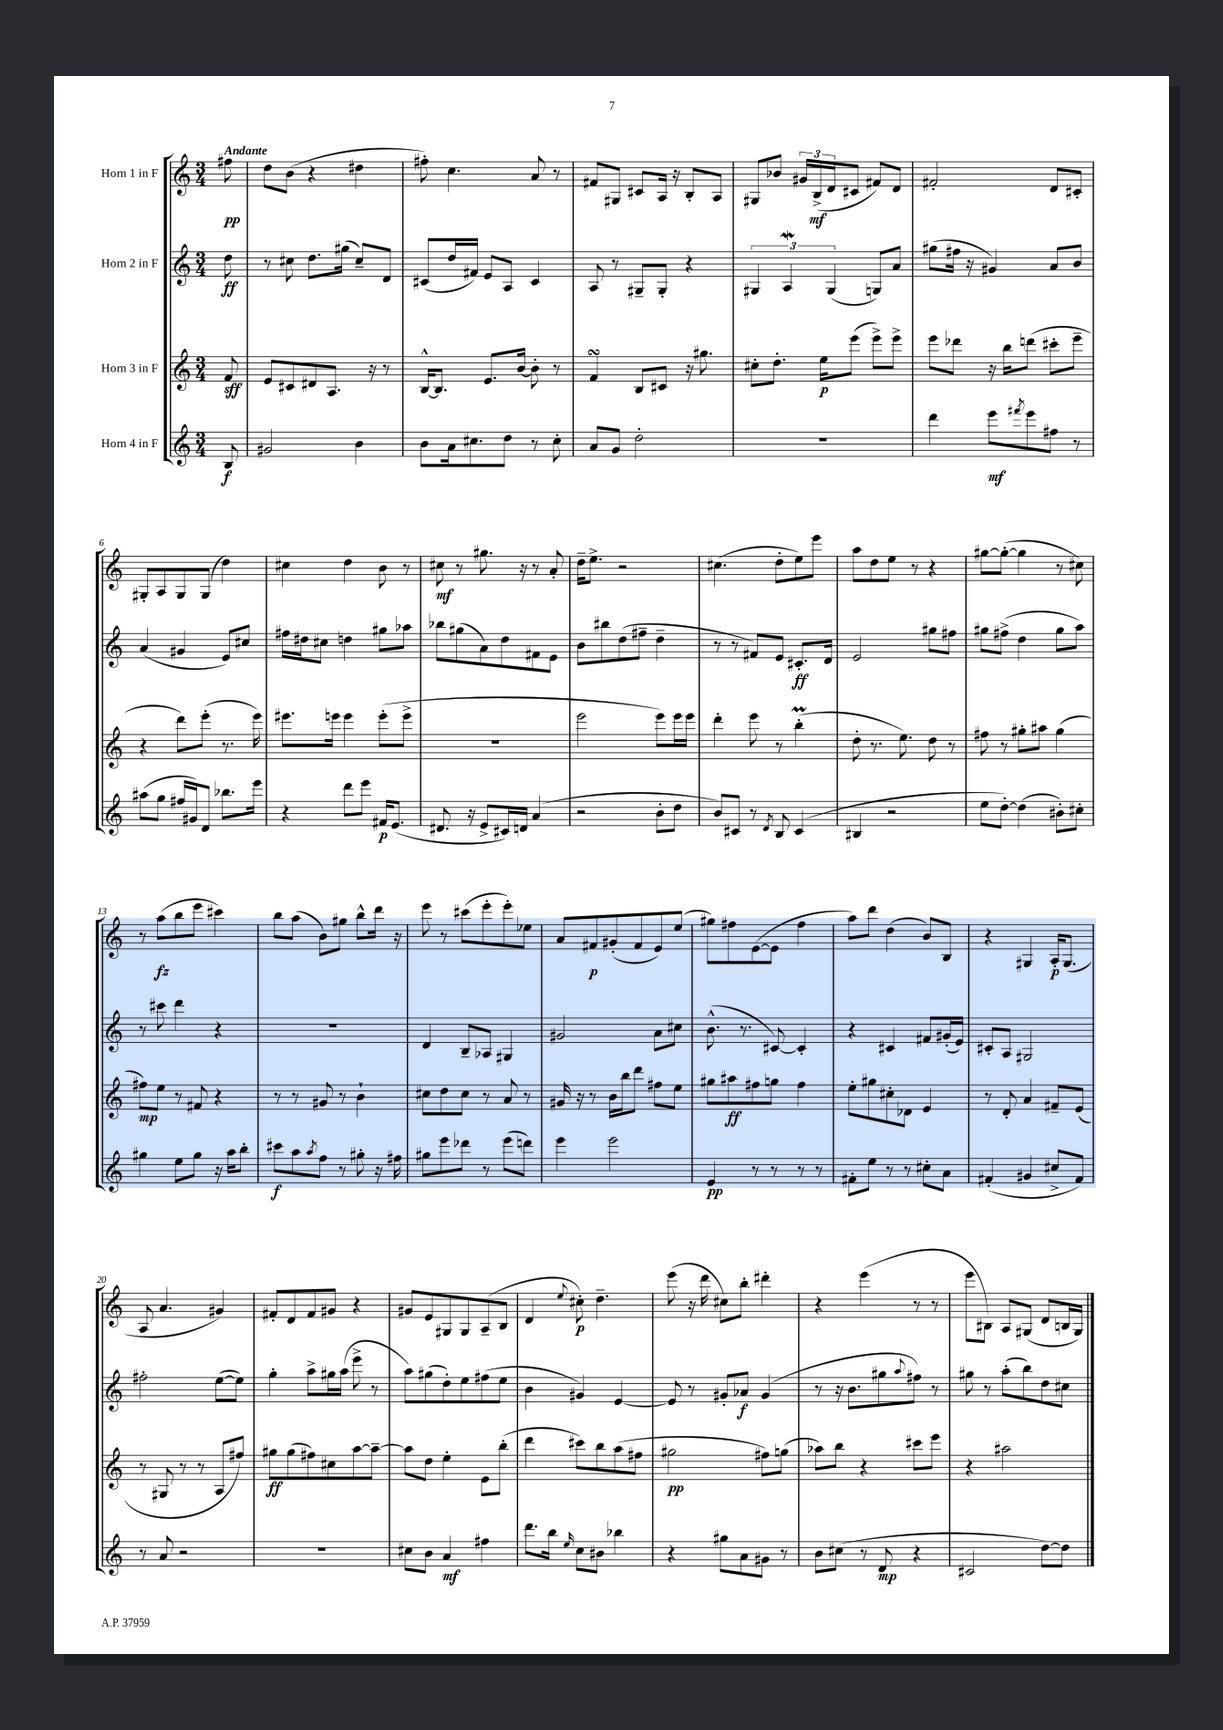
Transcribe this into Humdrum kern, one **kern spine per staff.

**kern	**kern	**kern	**kern
*staff4	*staff3	*staff2	*staff1
*clefG2	*clefG2	*clefG2	*clefG2
*k[]	*k[]	*k[]	*k[]
*M3/4	*M3/4	*M3/4	*M3/4
8B	8f	8dd	8ff#
=	=	=	=
2g#	8e	8r	8dd
.	8c#	8cc#	(8b
.	8d#	8.dd	4r
.	8.A	.	.
.	.	(16gg#	.
4b	.	8cc#~)	4dd#
.	16r	.	.
.	8r	8d	.
=	=	=	=
8b	[16B^^	(8c#	8ff#')
.	8.B]	.	.
16a	.	16dd	4.cc
8.cc#	.	16f#)	.
.	8.e	8e	.
8dd	.	8A	.
.	[16b	.	.
8r	8b']	4c#	8a
8cc#'	8r	.	8r
=	=	=	=
8a	4f	8A	8f#
8g	.	8r	8G#
2dd'	8B	8G#~	8c#
.	8c#	8G#'	16A
.	.	.	16r
.	16r	4r	8B'
.	8.gg#	.	.
.	.	.	8A
=	=	=	=
2.r	8cc#'	6G#	8G#
.	8.dd'	.	8b-
.	.	6A	.
.	.	.	24g#
.	.	.	(24B^
.	16ee	.	.
.	.	(6G#	24d
.	(8eee	.	8c#
.	8eee^)	8G)	8f#)
.	8eee^	8a	8d
=	=	=	=
4ddd	8eee	(8gg#	2f#'
.	8ddd-	16ff#	.
.	.	16r	.
8eee	16r	4g#)	.
.	16bb	.	.
8qfff#	.	.	.
8eee	(8ddd	.	.
8ff#	8ccc#'	8a	8d
8r	8eee~	8b	8c#'
=	=	=	=
(8aa#	4r	(4a	8G#'
8gg	.	.	8A
16ff#	8ddd)	4g#	8G#
16g#)	.	.	.
8d	(8eee'	.	(8G#
8.bb-	8.r	8e)	4dd)
.	.	8cc#	.
16eee	16eee)	.	.
=	=	=	=
4r	8.eee#	16ff#	4cc#
.	.	16dd#	.
.	.	8cc#	.
.	16eee	.	.
8ddd	4eee	4dd	4dd
8eee	.	.	.
16f#	(8eee'	8gg#	8b
(8.e	.	.	.
.	8eee^	8aa-	8r
=	=	=	=
8.d#	2.r	8bb-	8cc#
.	.	(8gg#	8r
16r	.	.	.
8e^	.	8a)	8.gg#
16c#)	.	8dd	.
16d	.	.	16r
(4a	.	8f#	8r
.	.	8e	8a'
=	=	=	=
2r	2eee	8b	16dd~
.	.	.	8.ee^
.	.	8bb#	.
.	.	(8dd	2r
.	.	8ff#~	.
8b'	8eee)	4dd~	.
8dd	16eee	.	.
.	16eee	.	.
=	=	=	=
8b)	4ddd'	8r	(4.cc#
8c#	.	8r	.
8r	8eee	8f#)	.
8qd	.	.	.
8B	8r	8e	8dd'
(4c#	(4bb'	8.c#'	8ee)
.	.	.	8eee
.	.	16d	.
=	=	=	=
4B#	8dd'	2e	8aa
.	8.r	.	8dd
2r	.	.	8ee
.	8.ee)	.	.
.	.	.	8r
.	8dd	8gg#	4r
.	8r	8ff#	.
=	=	=	=
8ee	8ff#	8gg#	[8gg#
[8dd')	8r	(8ff#^	(8gg#'_
(4dd]	8gg#'	4dd	4gg#]
.	8aa#	.	.
8b#')	(4gg#	8gg#	8r
8cc#'	.	8aa)	8cc#)
=	=	=	=
4gg#	8ff#)	8r	8r
.	8ee	8ccc#	(8aa
8ee	8r	4ddd	8bb
8gg#	8f#	.	8eee
16r	4r	4r	4ccc#)
16aa	.	.	.
8bb'	.	.	.
=	=	=	=
8ccc#	8r	2.r	8bb
8aa	8r	.	(8aa
8qaa	.	.	.
8ff	8g#	.	8b)
8r	8r	.	8gg#
8gg#'	4b`	.	8bb^^
16r	.	.	16ddd
16ff#	.	.	16r
=	=	=	=
8gg#	8cc#	4d	8eee
8eee	8dd	.	8r
8ddd-	8cc#	8B~	(8ccc#
8r	8r	8A-	8eee'
(8eee	8a	4G#	8eee')
8ddd)	8r	.	8ee-
=	=	=	=
4eee	16g#	2g#	8a
.	16r	.	.
.	8r	.	8f#
2eee	16b	.	(8g#'
.	16bb	.	.
.	8ddd	.	8f#
.	8ff#	8a	8e)
.	8ee	8cc#	(8ee
=	=	=	=
4e	8gg#	(8.b^^	8gg#)
.	8aa#	.	8ff#
.	.	8.r	.
8r	8ff#	.	([8e
8r	8gg	[8c#)	8e]
8r	4ff#	4c#']	4ff#
8r	.	.	.
=	=	=	=
8f#'	8ee'	4r	8aa)
8ee	8gg#	.	8ddd
8r	8cc#'	4c#	(4dd
8r	8d-	.	.
8cc#'	4e	8f#	8b)
8a	.	(16g#'	8B
.	.	16e)	.
=	=	=	=
(4f#'	8r	8c#'	4r
.	8d'	8A	.
4g#	4a	2G#	4G#
8cc#^	8f#~	.	16A'
.	.	.	(8.G#
8f#)	(8e	.	.
=	=	=	=
8r	8r	2ff#'	8A
8a	8G#	.	4.a
2r	8r	.	.
.	8r	.	.
.	8A	([8ee	4g#)
.	8ff#)	8ee])	.
=	=	=	=
2.r	8gg#	4gg'	8f#'
.	(8gg#	.	8d
.	8ff#)	8aa^	8f#
.	8cc#	16gg#	8g#
.	.	(16aa	.
.	[8aa	8eee^	4r
.	8aa~_	8r	.
=	=	=	=
8cc#	8aa]	8aa)	8g#
8b	8dd	(8gg#	8e
4a	4ee'	8dd')	8G#
.	.	8ee	8G#
4ff#	8e	(8ff#	(8A~
.	(8bb'	8ee	8B
=	=	=	=
8.ddd	4ddd	4b	4d
16bb	.	.	.
16qqee	.	.	8qqee
8cc	8ccc#)	4g#)	8cc#')
8b#	8bb	.	4.dd~
4bb-	(8aa	[4e	.
.	8ff#	.	.
=	=	=	=
4r	2gg#	8e]	(8eee
.	.	8r	16r
.	.	.	16ddd
8gg#	.	8g#'	8cc#)
8a	.	8a-	8bb'
8g#	8ff#)	(4g#	4ddd#'
8r	(8gg	.	.
=	=	=	=
8b	8aa-)	8r	4r
(8cc#	8bb	16r	.
.	.	8.b	.
8r	4r	.	(4eee
8d	.	8gg#	.
.	.	8qqaa	.
4r	8ccc#	8ff#)	8r
.	8eee	8r	8r
=	=	=	=
2c#	4r	8gg#	8eee
.	.	8r	8B#)
.	2aa#	(8aa'	8A
.	.	8bb)	(8G#
[8dd)	.	8dd	8d
8dd]	.	8cc#	16B
.	.	.	16G#)
==	==	==	==
*-	*-	*-	*-
